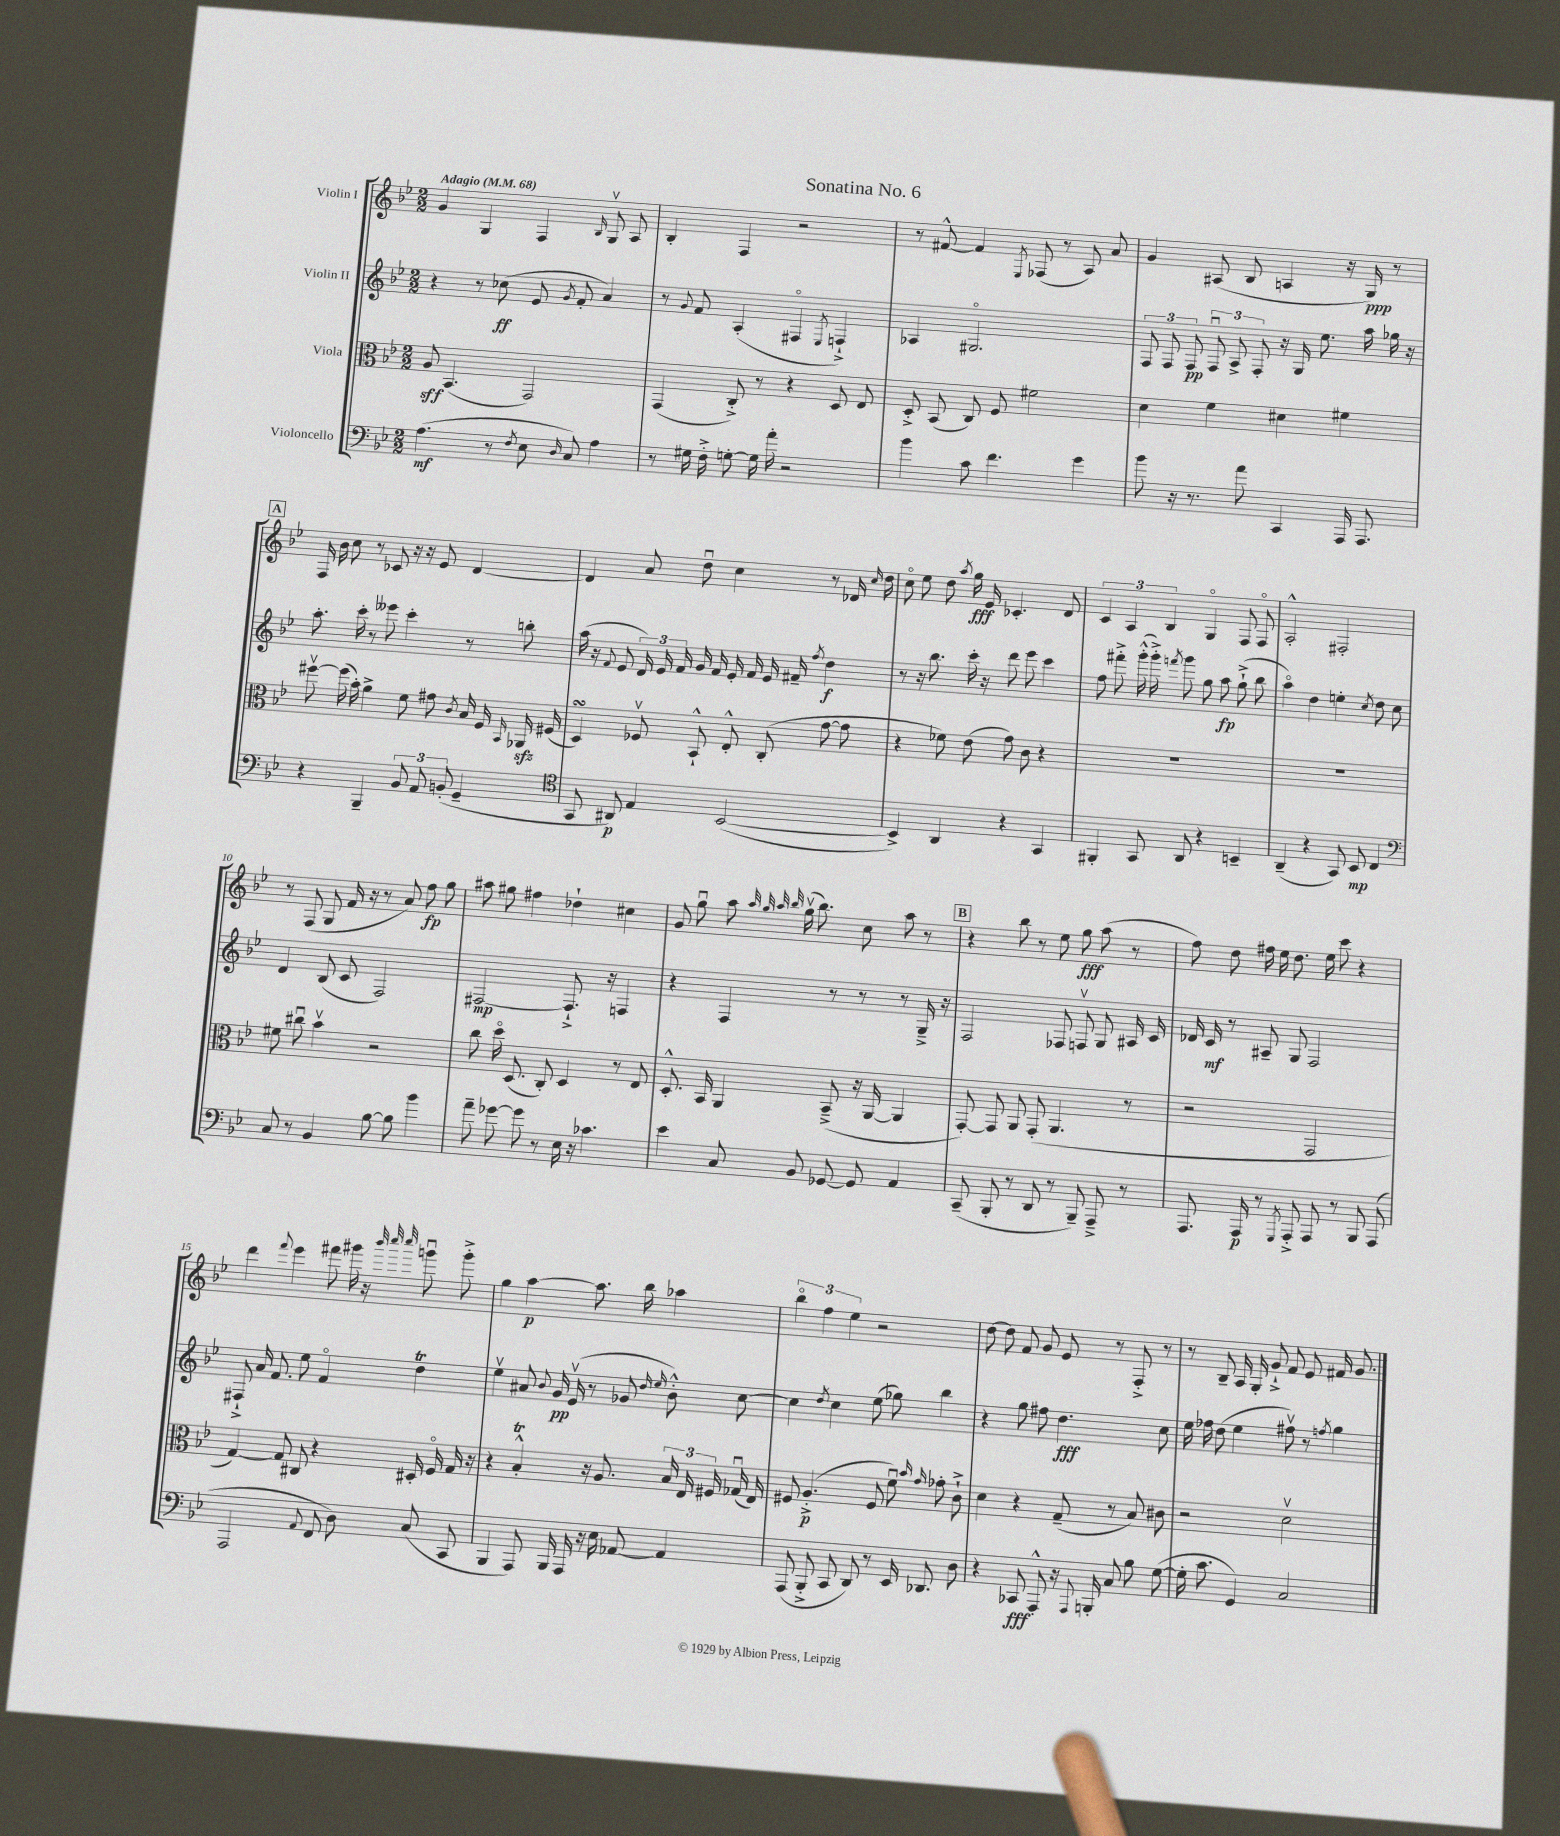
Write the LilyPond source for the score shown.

\header { title = "Sonatina No. 6" }
<<
\new StaffGroup <<
\new Staff = "s0" \with { instrumentName = "Violin I" } {
    \clef treble \key bes \major \numericTimeSignature \time 2/2 \tempo "Adagio" 4 = 68
    \autoBeamOff g'4 g4 f4 \grace { bes16 } g8\upbow a8 |
    bes4-. f4 r2 |
    r8 fis'8~-^ fis'4 \acciaccatura { ees8 } fes8( r8 a8) a'8 |
    g'4 ais8( bes8 a4 r16 g16\ppp) r8 |
    \mark \markup { \box "A" } f16 bes'16 c''8 r8 ces'8 r16 r16 ees'8 d'4~ |
    d'4 a'8 d''8\downbow c''4 r8 des'16 \grace { c''16 } d''16 |
    c''8\flageolet ees''8 d''8 \acciaccatura { a''8 } g''16\fff ees'16 ces'4.-. d'8 |
    \tuplet 3/2 { c'4 a4 bes4 } g4\flageolet f8 f8\flageolet |
    a2-.-^ fis2-. |
    r8 f8( g8 f'16 r16 r8 a'8) f''8\fp g''8 |
    ais''8 gis''8 fis''4 des''4-! cis''4 |
    g'8 g''8\downbow a''8 \grace { a''32 g''32 a''32 bes''32 } g''16\upbow( bes''8.) c''8 a''8 r8 |
    \mark \markup { \box "B" } r4 bes''8 r8 ees''8 g''8\fff a''8( r8 |
    f''8) d''8 fis''16 ees''16 d''8. ees''16 c'''8 r4 |
    d'''4 \appoggiatura { f'''8 } ees'''4 fis'''8 gis'''16 r16 \grace { bes'''32 c''''32 c''''32 } g'''8\downbow g'''8-.-> |
    g''4 a''4~\p a''8. bes''16 aes''4 |
    \tuplet 3/2 { bes''4\flageolet f''4 ees''4 } r2 |
    d''8~ d''8 f'8 g'8 ees'8 r8 f8-.-> r8 |
    r8 bes8-- a16 g16-. g'8-!-> f'8 ees'8 fis'16 g'8. \bar "|." |
}
\new Staff = "s1" \with { instrumentName = "Violin II" } {
    \clef treble \key bes \major \numericTimeSignature \time 2/2
    \autoBeamOff r4 r8 ces''8\ff( ees'8 \acciaccatura { g'8 } f'8-. a'4) |
    r8 \appoggiatura { g'8 } f'8 a4-.( fis4\flageolet \acciaccatura { ees8 } f4-!->) |
    aes4 gis2.\flageolet |
    \tuplet 3/2 { f8 f8 f8\pp } \tuplet 3/2 { f8\downbow a8-> f8-. } r16 g16 ees''8. a''16 ges''16 r16 |
    \mark \markup { \box "A" } a''8.-. c'''16-. r8 eeses'''8 c'''4-. r8 b''8-. |
    a''16( r16 \appoggiatura { f'8 } ees'8 \tuplet 3/2 { d'16) ees'16 f'16 } g'16 f'16 ees'16-. f'16 ees'16 fis'16-- \acciaccatura { f''8 } d''4\f |
    r8 r16 bes''8. c'''16-. r16 d'''8 ees'''8 c'''4 |
    f''8 fis'''8-.-> g'''16-.-^( g'''16-.->) \acciaccatura { f'''8 } g'''8 g''8 a''8\fp g''8-!->( bes''8 |
    a''4\flageolet) d''4 e''4-. \acciaccatura { c''8 } d''8 c''8 |
    d'4 bes8( c'8 f2) |
    fis2~\mp fis8.-!-> r16 f4 |
    r4 f4 r8 r8 r8 g16---> r16 |
    \mark \markup { \box "B" } f2 fes8 f8\upbow g8 ais16 c'16 |
    des'16 c'16\mf r8 ais8-- g8 f2 |
    fis8-!-> a'16 f'8. ees''8 f'4\flageolet d''4\trill |
    ees''4\upbow ais'8 \appoggiatura { bes'8 } g'16\pp ees'16\upbow( r8 ges'8 \grace { d''16 ees''16 } bes'8-.-^) c''8~ |
    c''4 \acciaccatura { d''8 } c''4 ees''8( ges''8) bes''4 |
    r4 g''8 fis''8 d''4.\fff c''8 |
    ees''16 fes''16 d''8( ees''4 fis''8\upbow) r8 \acciaccatura { f''8 } g''4 \bar "|." |
}
\new Staff = "s2" \with { instrumentName = "Viola" } {
    \clef alto \key bes \major \numericTimeSignature \time 2/2
    \autoBeamOff a8\sff bes,4.( g,2) |
    g,4( c8-.->) r8 r4 d8 ees8 |
    d8-.-> bes,8( c8) f8 fis'2 |
    d'4 f'4 dis'4 fis'4 |
    \mark \markup { \box "A" } fis''8~\upbow fis''16( bes'16-.) a'4-> f'8 gis'8 \acciaccatura { c'8 } bes16 f16 \grace { bes,16 } aes,16\sfz fis16( |
    d4\turn) fes8\upbow bes,8-!-^ ees8-.-^ c8-.( g'8~ g'8 |
    r4 fes'8) ees'8( g'8) c'8 r4 |
    R1 |
    R1 |
    fis'8 cis''8\downbow bes'4\upbow r2 |
    c''8 d''16\flageolet d8.( c8-.) d4 r8 ees8 |
    d8.-.-^ bes,16 a,4 bes,8--->( r16 a,16~ a,4 |
    \mark \markup { \box "B" } g,8~-.) g,8 a,8 g,8-.( a,4. r8 |
    r2 g,2 |
    g4~) g8 cis8 r4 dis16-. f16\flageolet g16 r16 |
    r4 bes4-.-^\trill r16 a8. \tuplet 3/2 { bes16 ees16 fis16 } ges16\downbow( ees16) |
    fis8 a4.-.->\p( fis8 f'8\downbow) \grace { bes'16 g'16 } ges'8-. c'8-!-> |
    d'4 r4 g8--( r8 bes8) cis'8 |
    r2 d'2\upbow \bar "|." |
}
\new Staff = "s3" \with { instrumentName = "Violoncello" } {
    \clef bass \key bes \major \numericTimeSignature \time 2/2
    \autoBeamOff a4.\mf( r8 \acciaccatura { f8 } ees8 \grace { d16 } c8) a4 |
    r8 gis16 f16-.-> g8~-. g16 a'16-. r2 |
    bes'4 c'8 f'4. g'4 |
    bes'8 r16 r8. a'8 c,4 a,,16 a,,8. |
    \mark \markup { \box "A" } r4 bes,,4-- \tuplet 3/2 { bes,8 a,8 b,8-.( } g,4-- |
    \clef tenor g,8 ais,8\p) ees4 bes,2~( |
    bes,4->) a,4 r4 g,4 |
    fis,4-. g,8 a,8 r4 b,4-- |
    a,4--( r4 g,8) bes,8\mp c4 |
    \clef bass c8 r8 bes,4 bes8~ bes8 bes'4 |
    a'8-- ges'8~ ges'8 r8 ees16 r16 ces'4. |
    ees'4 c8 bes,8 ges,8~ ges,8 a,4 |
    \mark \markup { \box "B" } c,8--( bes,,8-. r8 d,8 r8 bes,,8--) a,,8---> r8 |
    a,,8. a,,16\p r8 \acciaccatura { g,,8 } a,,8-.-> a,,8 r8 bes,,8 a,,8( |
    a,,2 \appoggiatura { a,8 } f,8 d8) c8( c,8 |
    bes,,4 a,,8) bes,,16 a,,16 r16 ees16 aes,8~ aes,4 |
    a,,8( bes,,8-.-> c,8 d,8) r8 ees,16 des,8. d8 |
    r4 ces,8\fff a,,8-.-^ r16 \appoggiatura { a,,8 } b,,16-. c8 bes8 g8~( |
    g16-. c'8. g,4) c2 \bar "|." |
}
>>
>>
